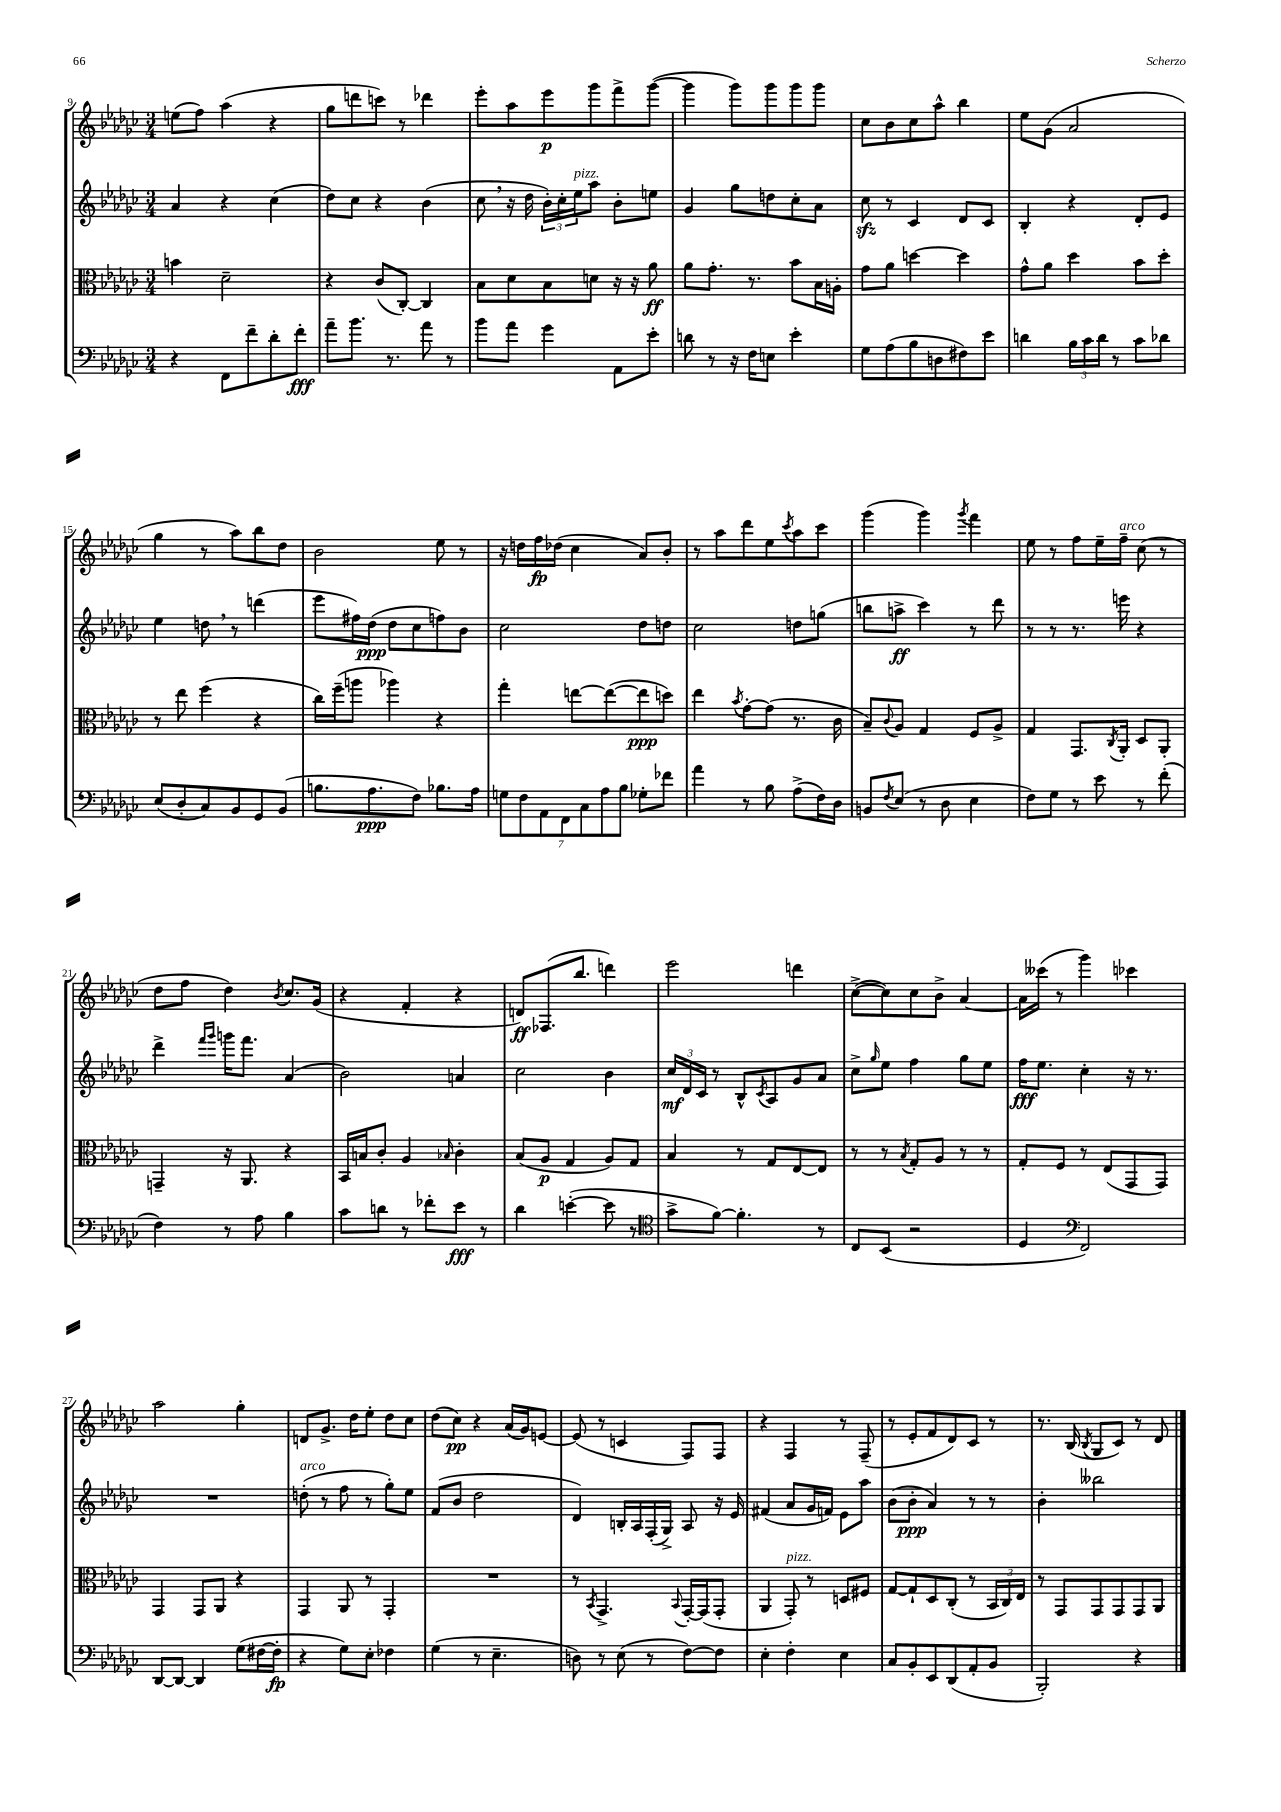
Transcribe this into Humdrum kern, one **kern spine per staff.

**kern	**dynam	**kern	**dynam	**kern	**dynam	**kern	**dynam
*part4	*part4	*part3	*part3	*part2	*part2	*part1	*part1
*staff4	*staff4	*staff3	*staff3	*staff2	*staff2	*staff1	*staff1
*clefF4	*	*clefC3	*	*clefG2	*	*clefG2	*
*k[b-e-a-d-g-c-]	*	*k[b-e-a-d-g-c-]	*	*k[b-e-a-d-g-c-]	*	*k[b-e-a-d-g-c-]	*
*M3/4	*	*M3/4	*	*M3/4	*	*M3/4	*
=9	=9	=9	=9	=9	=9	=9	=9
4r	.	4bn\	.	4a-/	.	(8een\L	.
.	.	.	.	.	.	8ff\J)	.
8FF\L	.	2d-~\	.	4r	.	(4aa-\	.
8f~\	.	.	.	.	.	.	.
8d-'\	.	.	.	(4cc-\	.	4r	.
8f'\J	fff	.	.	.	.	.	.
=10	=10	=10	=10	=10	=10	=10	=10
8a-~\L	.	4r	.	8dd-\L)	.	8gg-\L	.
8.b-\J	.	.	.	8cc-\J	.	8dddn\	.
.	.	(8c-/L	.	4r	.	8cccn\J)	.
8.r	.	.	.	.	.	.	.
.	.	[8C-'/J)	.	.	.	8r	.
8a-\	.	4C-/]	.	(4b-\	.	4ddd-X\	.
8r	.	.	.	.	.	.	.
=11	=11	=11	=11	=11	=11	=11	=11
8b-\L	.	8B-\L	.	8cc-,\	.	8eee-'\L	.
8a-\J	.	8d-\	.	16r	.	8aa-\	.
.	.	.	.	16dd-\	.	.	.
4g-\	.	8B-\	.	24b-'\LL)	.	8eee-\	p
.	.	.	.	24cc-'\	.	.	.
!	!	!	!	!LO:TX:a:i:t=pizz.	!	!	!
.	.	.	.	24ee-\J	.	.	.
.	.	8dn\J	.	8aa-\J	.	8ggg-\	.
8AA-\L	.	16r	.	8b-'\L	.	8fff^\	.
.	.	16r	.	.	.	.	.
8e-'\J	.	8a-\	ff	8een\J	.	([8ggg-\J	.
=12	=12	=12	=12	=12	=12	=12	=12
8dn\	.	8a-\L	.	4g-/	.	4ggg-\]	.
8r	.	8.g-'\J	.	.	.	.	.
16r	.	.	.	8gg-\L	.	8ggg-\L)	.
16F\KL	.	8.r	.	.	.	.	.
8En\J	.	.	.	8ddn\	.	8ggg-\	.
4e-'\	.	8b-\L	.	8cc-'\	.	8ggg-\	.
.	.	16B-\L	.	8a-\J	.	8ggg-\J	.
.	.	16An'\JJ	.	.	.	.	.
=13	=13	=13	=13	=13	=13	=13	=13
8G-\L	.	8g-\L	.	8cc-zz\	.	8cc-\L	.
(8A-\	.	8a-\J	.	8r	.	8b-\	.
8B-\	.	[4ddn\	.	4c-/	.	8cc-\	.
8Dn\	.	.	.	.	.	8aa-^^\J	.
8F#X\)	.	4dd\]	.	8d-/L	.	4bb-\	.
8e-\J	.	.	.	8c-/J	.	.	.
=14	=14	=14	=14	=14	=14	=14	=14
4dn\	.	8g-^^\L	.	4B-'/	.	8ee-\L	.
.	.	8a-\J	.	.	.	(8g-\J	.
24B-\LL	.	4dd-\	.	4r	.	2a-/	.
24c-\	.	.	.	.	.	.	.
24d\JJ	.	.	.	.	.	.	.
8r	.	.	.	.	.	.	.
8c-\L	.	8b-\L	.	8d-'/L	.	.	.
8d-X\J	.	8dd-'\J	.	8e-/J	.	.	.
!!LO:LB:g=z
=15	=15	=15	=15	=15	=15	=15	=15
(8E-/L	.	8r	.	4ee-\	.	4gg-\	.
8D-'/	.	8ee-\	.	.	.	.	.
8C-/)	.	(4ff\	.	8ddn,\	.	8r	.
8BB-/	.	.	.	8r	.	8aa-\L)	.
8GG-/	.	4r	.	(4dddn\	.	8bb-\	.
(8BB-/J	.	.	.	.	.	8dd-\J	.
=16	=16	=16	=16	=16	=16	=16	=16
8.Bn\L	.	16cc-\LL)	.	8eee-\L	.	2b-\	.
.	.	(16ff~\J	.	.	.	.	.
.	.	8aan\J	.	16ff#X\L)	.	.	.
8.A-\	ppp	.	.	(16dd-\JJ	ppp	.	.
.	.	4aa-X\)	.	8dd-\L	.	.	.
8F\J)	.	.	.	8cc-\	.	.	.
8.B-X\L	.	4r	.	8ffn\)	.	8ee-\	.
.	.	.	.	8b-\J	.	8r	.
16A-\Jk	.	.	.	.	.	.	.
=17	=17	=17	=17	=17	=17	=17	=17
14Gn\L	.	4gg-'\	.	2cc-\	.	16r	.
.	.	.	.	.	.	16ddn\LL	.
14F\	.	.	.	.	.	.	.
.	.	.	.	.	.	16ff\	fp
14AA-\	.	.	.	.	.	.	.
.	.	.	.	.	.	(16dd-X\JJ	.
14FF\	.	.	.	.	.	.	.
.	.	[8een\L	.	.	.	4cc-\	.
14C-\	.	.	.	.	.	.	.
14A-\	.	.	.	.	.	.	.
.	.	(8ee\_	.	.	.	.	.
14B-\J	.	.	.	.	.	.	.
8G-X'\L	.	8ee\]	ppp	8dd-\L	.	8a-/L)	.
8f-X\J	.	8ddn\J)	.	8ddn\J	.	8b-'/J	.
=18	=18	=18	=18	=18	=18	=18	=18
4a-\	.	4ee-\	.	2cc-\	.	8r	.
.	.	.	.	.	.	8aa-\L	.
.	.	8qb-/	.	.	.	.	.
8r	.	[8g-'\L	.	.	.	8ddd-\	.
8B-\	.	(8g-\J]	.	.	.	8ee-\	.
.	.	.	.	.	.	8qccc-/	.
(8A-^\L	.	8.r	.	8ddn\L	.	8aa-\	.
16F\L)	.	.	.	(8ggn\J	.	8ccc-\J	.
16D-\JJ	.	16c-\	.	.	.	.	.
=19	=19	=19	=19	=19	=19	=19	=19
8BBn/L	.	8B-~/L)	.	8bbn\L	.	(4ggg-\	.
8qF/	.	8qqc-/	.	.	.	.	.
(8E-/J	.	8A-/J	.	8aan^\J	ff	.	.
8r	.	4G-/	.	4ccc-\)	.	4ggg-\)	.
8D-\	.	.	.	.	.	.	.
.	.	.	.	.	.	8qggg-/	.
4E-\	.	8F/L	.	8r	.	4fff\	.
.	.	8A-^/J	.	8ddd-\	.	.	.
=20	=20	=20	=20	=20	=20	=20	=20
8F\L)	.	4G-/	.	8r	.	8ee-\	.
8G-\J	.	.	.	8r	.	8r	.
8r	.	8.GG-/L	.	8.r	.	8ff\L	.
8e-\	.	.	.	.	.	16ee-~\L	.
.	.	8qC-/	.	.	.	.	.
!	!	!	!	!	!	!LO:TX:a:i:t=arco	!
.	.	16AA-'/Jk	.	16eeen\	.	16ff~\JJ	.
8r	.	8D-/L	.	4r	.	(8cc-\	.
(8f'\	.	8AA-'/J	.	.	.	8r	.
!!LO:LB:g=z
=21	=21	=21	=21	=21	=21	=21	=21
4F\)	.	4GGn~/	.	4ddd-^\	.	8dd-\L	.
.	.	.	.	.	.	8ff\J	.
.	.	.	.	16qqfff/LL	.	.	.
.	.	.	.	16qqggg-/JJ	.	.	.
8r	.	16r	.	16gggn\KL	.	4dd-\)	.
.	.	8.AA-/	.	8.fff\J	.	.	.
8A-\	.	.	.	.	.	.	.
.	.	.	.	.	.	8qb-/	.
4B-\	.	4r	.	(4a-/	.	8.cc-/L	.
.	.	.	.	.	.	(16g-/Jk	.
=22	=22	=22	=22	=22	=22	=22	=22
8c-\L	.	16BB-/LL	.	2b-\)	.	4r	.
.	.	16Bn/J	.	.	.	.	.
8dn\J	.	8c-'/J	.	.	.	.	.
8r	.	4A-/	.	.	.	4f'/	.
8f-X'\L	.	.	.	.	.	.	.
.	.	16qqB-X/	.	.	.	.	.
8e-\J	fff	4c-'\	.	4an/	.	4r	.
8r	.	.	.	.	.	.	.
=23	=23	=23	=23	=23	=23	=23	=23
4d-\	.	(8B-/L	.	2cc-\	.	8dn/L)	ff
.	.	8A-/J	p	.	.	(8.F-X/	.
([4en'\	.	4G-/	.	.	.	.	.
.	.	.	.	.	.	8.bb-/J	.
8e\]	.	8A-/L)	.	4b-\	.	4dddn\)	.
8r	.	8G-/J	.	.	.	.	.
=24	=24	=24	=24	=24	=24	=24	=24
*clefC4	*	*	*	*	*	*	*
8g-^\L	.	4B-/	.	24cc-/LL	mf	2eee-\	.
.	.	.	.	24d-/	.	.	.
.	.	.	.	24c-/JJ	.	.	.
[8f\J)	.	.	.	8r	.	.	.
4.f'\]	.	8r	.	8B-^^/L	.	.	.
.	.	.	.	8qc-/	.	.	.
.	.	8G-/L	.	8A-/	.	.	.
.	.	[8E-/	.	8g-/	.	4dddn\	.
8r	.	8E-/J]	.	8a-/J	.	.	.
=25	=25	=25	=25	=25	=25	=25	=25
8C-/L	.	8r	.	8cc-^\L	.	([8cc-^\L	.
.	.	.	.	16qqgg-/	.	.	.
(8BB-/J	.	8r	.	8ee-\J	.	8cc-\])	.
.	.	8qB-/	.	.	.	.	.
2r	.	8G-'/L	.	4ff\	.	8cc-\	.
.	.	8A-/J	.	.	.	8b-^\J	.
.	.	8r	.	8gg-\L	.	[4a-/	.
.	.	8r	.	8ee-\J	.	.	.
=26	=26	=26	=26	=26	=26	=26	=26
4D-/	.	8G-'/L	.	16ff\KL	fff	16a-\LL]	.
.	.	.	.	8.ee-\J	.	(16ccc--X\JJ	.
.	.	8F/J	.	.	.	8r	.
*clefF4	*	*	*	*	*	*	*
2FF/)	.	8r	.	4cc-'\	.	4ggg-\)	.
.	.	(8E-/L	.	.	.	.	.
.	.	8GG-/	.	16r	.	4ccc-X\	.
.	.	.	.	8.r	.	.	.
.	.	8GG-/J)	.	.	.	.	.
!!LO:LB:g=z
=27	=27	=27	=27	=27	=27	=27	=27
[8DD-/L	.	4GG-/	.	2.r	.	2aa-\	.
8DD-/J_	.	.	.	.	.	.	.
4DD-/]	.	8GG-/L	.	.	.	.	.
.	.	8AA-/J	.	.	.	.	.
(8G-\L	.	4r	.	.	.	4gg-'\	.
[16F#X\L	.	.	.	.	.	.	.
16F#'\JJ]	fp	.	.	.	.	.	.
=28	=28	=28	=28	=28	=28	=28	=28
!	!	!	!	!LO:TX:a:i:t=arco	!	!	!
4r	.	4GG-/	.	(8ddn'\	.	8dn/L	.
.	.	.	.	8r	.	8.g-^/J	.
8G-\L)	.	8AA-/	.	8ff\	.	.	.
.	.	.	.	.	.	16dd-\KL	.
8E-'\J	.	8r	.	8r	.	8ee-'\J	.
4F-X\	.	4GG-'/	.	8gg-'\L)	.	8dd-\L	.
.	.	.	.	8ee-\J	.	8cc-\J	.
=29	=29	=29	=29	=29	=29	=29	=29
(4G-\	.	2.r	.	(8f/L	.	(8dd-\L	.
.	.	.	.	8b-/J	.	8cc-\J)	pp
8r	.	.	.	2dd-\	.	4r	.
4.E-~\	.	.	.	.	.	.	.
.	.	.	.	.	.	(16a-/LL	.
.	.	.	.	.	.	16g-/J)	.
.	.	.	.	.	.	[8en/J	.
=30	=30	=30	=30	=30	=30	=30	=30
8Dn\)	.	8r	.	4d-/)	.	(8e/]	.
.	.	8qBB-/	.	.	.	.	.
8r	.	4.GG-^/	.	.	.	8r	.
(8E-\	.	.	.	16Bn'/LL	.	4cn/	.
.	.	.	.	16A-/	.	.	.
8r	.	.	.	(16F'/	.	.	.
.	.	.	.	16G-^/JJ)	.	.	.
.	.	8qqBB-/	.	.	.	.	.
[8F\L)	.	[16GG-'/LL	.	8A-/	.	8F/L)	.
.	.	(16GG-/J]	.	.	.	.	.
8F\J]	.	8GG-'/J	.	16r	.	8F/J	.
.	.	.	.	16e-/	.	.	.
=31	=31	=31	=31	=31	=31	=31	=31
4E-'\	.	4AA-/	.	(4f#X/	.	4r	.
!	!	!LO:TX:a:i:t=pizz.	!	!	!	!	!
4F'\	.	8GG-'/)	.	8a-/L	.	4F/	.
.	.	8r	.	16g-/L	.	.	.
.	.	.	.	16fn/JJ)	.	.	.
4E-\	.	8Dn/L	.	8e-\L	.	8r	.
.	.	8F#X/J	.	8aa-\J	.	(8F~/	.
=32	=32	=32	=32	=32	=32	=32	=32
8C-/L	.	[8G-/L	.	(8b-\L	.	8r	.
8BB-'/	.	8G-`/]	.	8b-'\J	ppp	8e-'/L	.
8EE-/	.	8D-/	.	4a-/)	.	8f/	.
(8DD-/	.	(8C-'/J	.	.	.	8d-/)	.
8AA-'/	.	8r	.	8r	.	8c-/J	.
8BB-/J	.	24BB-/LL	.	8r	.	8r	.
.	.	24C-/)	.	.	.	.	.
.	.	24E-/JJ	.	.	.	.	.
=33	=33	=33	=33	=33	=33	=33	=33
2BBB-'/)	.	8r	.	4b-'\	.	8.r	.
.	.	8GG-/L	.	.	.	.	.
.	.	.	.	.	.	(16B-/	.
.	.	.	.	.	.	8qB-/	.
.	.	8GG-/	.	2bb--X\	.	8G-/L	.
.	.	8GG-/	.	.	.	8c-/J)	.
4r	.	8GG-/	.	.	.	8r	.
.	.	8AA-/J	.	.	.	8d-/	.
==	==	==	==	==	==	==	==
*-	*-	*-	*-	*-	*-	*-	*-
